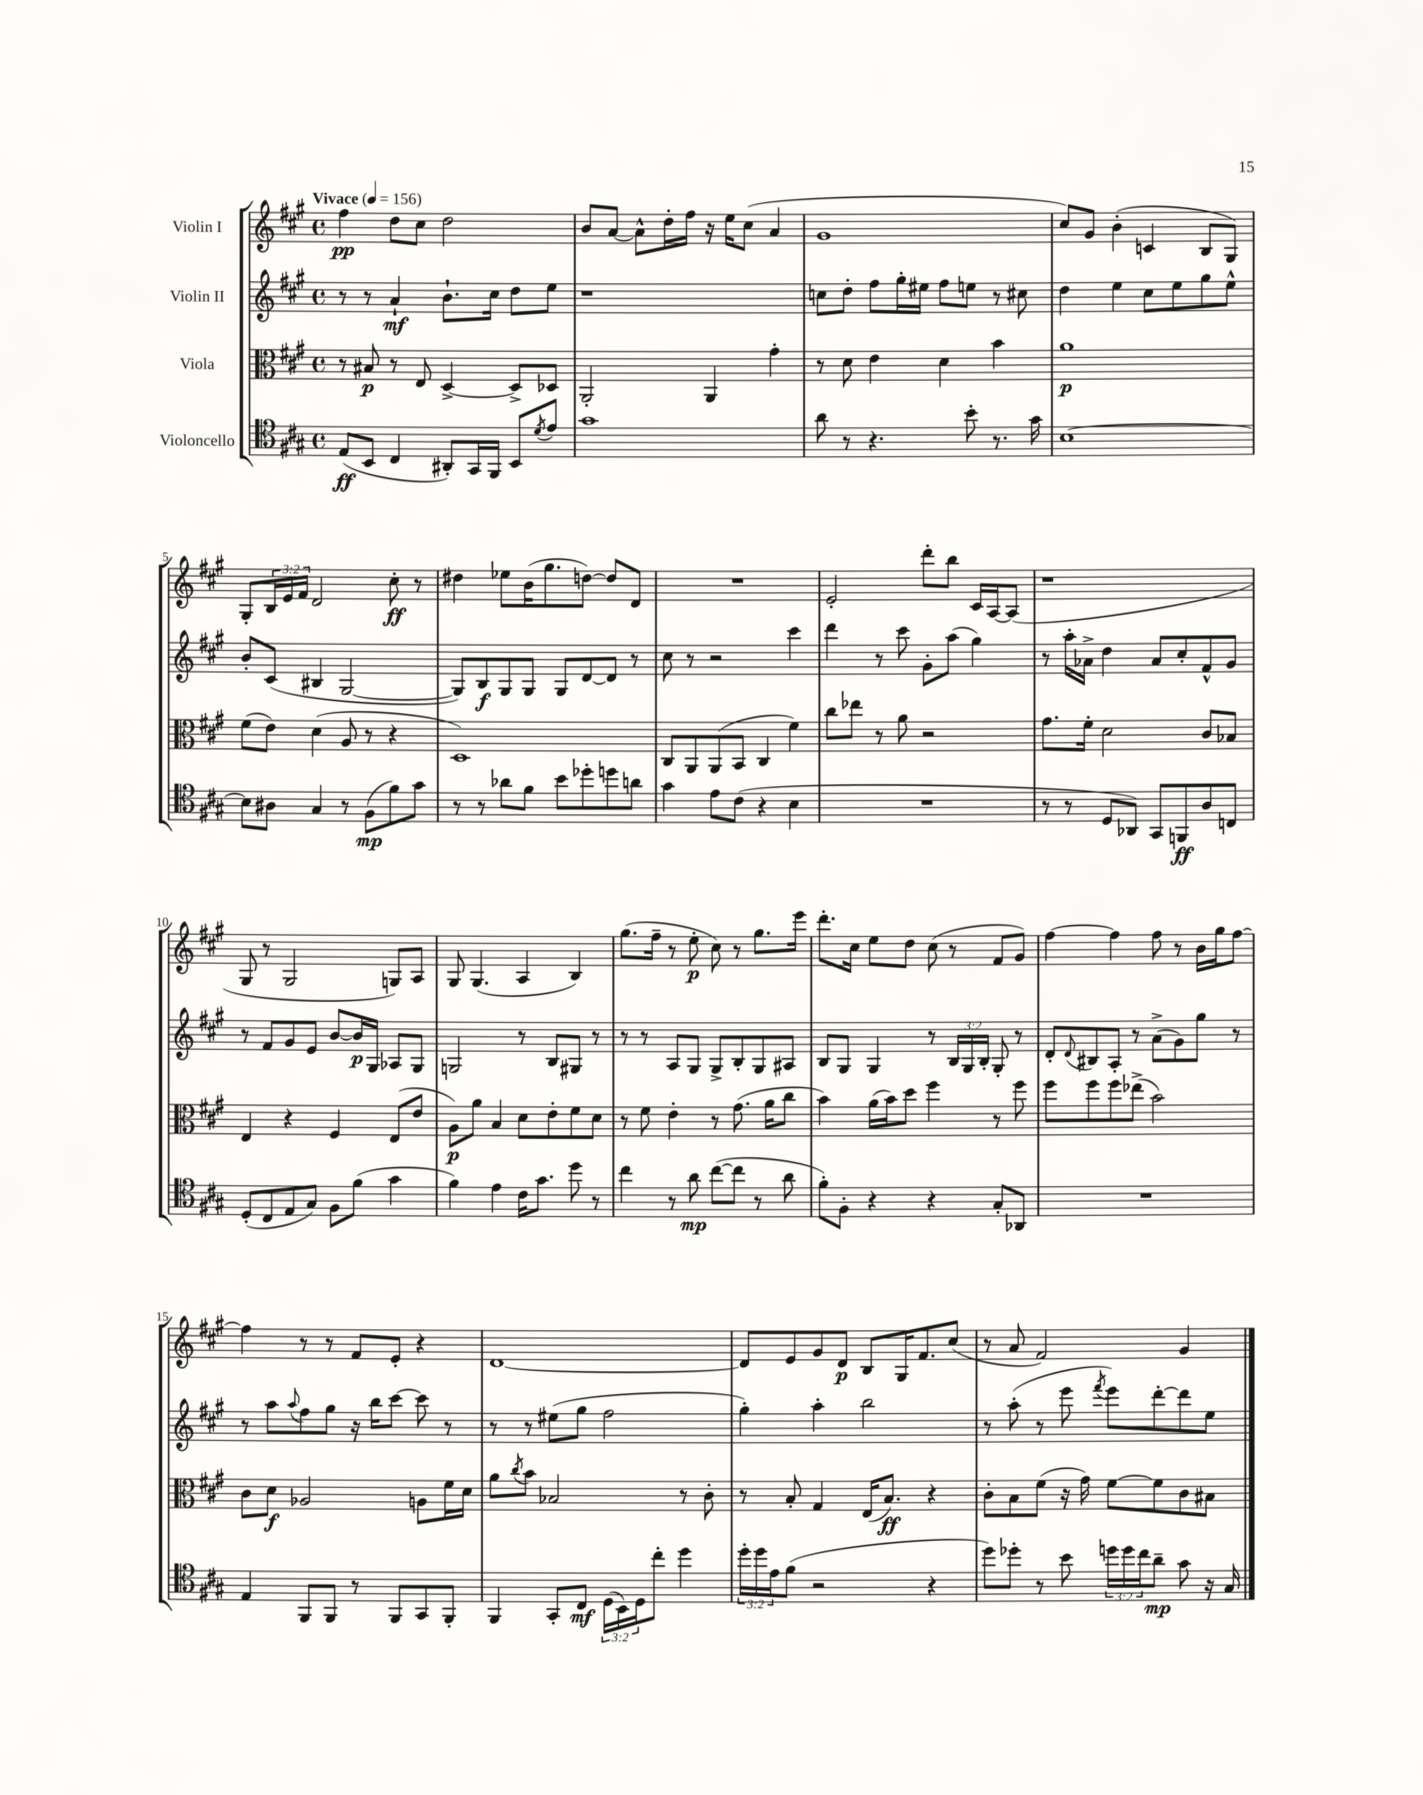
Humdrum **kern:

**kern	**kern	**kern	**kern
*staff4	*staff3	*staff2	*staff1
*clefC4	*clefC3	*clefG2	*clefG2
*k[f#c#g#]	*k[f#c#g#]	*k[f#c#g#]	*k[f#c#g#]
*M4/4	*M4/4	*M4/4	*M4/4
*met(c)	*met(c)	*met(c)	*met(c)
*MM156	*MM156	*MM156	*MM156
(8E	8r	8r	4ff#
8BB	8B#	8r	.
4C#	8r	4a`	8dd
.	8E	.	8cc#
8AA#')	[4D^	8.b`	2dd
16GG#	.	.	.
16FF#	.	16cc#	.
8BB	8D^]	8dd	.
8qd	.	.	.
8e	8D-	8ee	.
=	=	=	=
1g#	2AA'	1r	8b
.	.	.	[8a
.	.	.	8a^^]
.	.	.	16dd'
.	.	.	16ff#
.	4AA	.	16r
.	.	.	16ee
.	.	.	(8cc#
.	4g#'	.	4a
=	=	=	=
8a	8r	8cc	1g#
8r	8d	8dd'	.
4.r	4e	8ff#	.
.	.	16gg#'	.
.	.	16ee#	.
.	4d	8ff#	.
8b'	.	8ee	.
8.r	4b	8r	.
.	.	8cc#	.
16g#	.	.	.
=	=	=	=
[1B	1a	4dd	8cc#)
.	.	.	8g#
.	.	4ee	(4b'
.	.	8cc#	4c
.	.	8ee	.
.	.	8gg#	8B
.	.	8ee^^	8G#)
=	=	=	=
8B]	(8f#	8b'	8G#'
8A#	8e)	(8c#	24B
.	.	.	24e
.	.	.	24f#
4G#	(4d	4B#	2d
8r	8A	[2G#	.
(8F#	8r	.	.
8f#)	4r	.	8cc#'
8g#	.	.	8r
=	=	=	=
8r	1D)	8G#])	4dd#
8r	.	8B	.
8a-	.	8G#	8ee-
8f#	.	8G#	(16b
.	.	.	8.gg#
8b	.	8G#	.
8dd-'	.	[8d	[8dd)
8dd	.	8d]	8dd]
8a	.	8r	8d
=	=	=	=
4g#	8C#	8cc#	1r
.	8AA	8r	.
8e	(8AA	2r	.
(8c#	8BB	.	.
4r	4C#	.	.
4B	4f#)	4ccc#	.
=	=	=	=
1r	8cc#	4ddd	2e'
.	8ee-	.	.
.	8r	8r	.
.	8a	8ccc#	.
.	2r	8g#'	8ddd'
.	.	(8aa	8bb
.	.	4gg#)	16c#
.	.	.	[16A
.	.	.	(8A]
=	=	=	=
8r	8.g#	8r	1r
8r	.	16aa'	.
.	16f#'	16a-^	.
8D	2d	4dd	.
8AA-)	.	.	.
8GG#	.	8a-	.
8FF	.	8cc#'	.
8A	8c#	8f#^^	.
8C	8B-	8g#	.
=	=	=	=
(8D'	4E	8r	8G#
8C#	.	8f#	8r
8E	4r	8g#	2G#
8G#)	.	8e	.
8F#	4F#	[8b	.
(8f#	.	16b]	.
.	.	16G#	.
4g#	(8E	8A-	8G)
.	8e	8G#	8A
=	=	=	=
4f#)	8A)	2G	8G#
.	8a	.	(4.G#
4e	4B	.	.
16c#	8d	8r	4A
8.g#	.	.	.
.	8e'	8B	.
8dd	8f#	8G#	4B)
8r	8d	8r	.
=	=	=	=
4cc#	8r	8r	(8.gg#
.	8f#	8r	.
.	.	.	16ff#~
8r	4e'	8A	8r
8a	.	8G#	8ee'
([8cc#	8r	8G#^	8cc#)
8cc#]	(8.g#	8B'	8r
8r	.	8G#	8.gg#
.	16a	.	.
8a	8cc#	8A#	.
.	.	.	16eee
=	=	=	=
8f#')	4b)	8B	8.ddd'
8F#'	.	8G#	.
.	.	.	16cc#
4r	(16a	4G#	8ee
.	16b)	.	.
.	8dd	.	8dd
4r	4ff#	8r	(8cc#
.	.	24B	8r
.	.	24G#	.
.	.	24B'	.
8G#'	8r	8G#'	8f#
8AA-	8ff#	8r	8g#)
=	=	=	=
1r	8ff#	8d'	[4ff#
.	.	8qqd	.
.	8ff#	8B#	.
.	8ff#	8A'	4ff#]
.	(8ee-^	8r	.
.	2b)	(8a^	8ff#
.	.	8g#)	8r
.	.	8gg#	16b
.	.	.	16gg#
.	.	8r	[8ff#
=	=	=	=
4E	8c#	8r	4ff#]
.	8d	8aa	.
.	.	8qqaa	.
8FF#	2A-	8ff#	8r
8FF#	.	8gg#	8r
8r	.	16r	8f#
.	.	16bb	.
8FF#	.	[8ccc#	8e'
8GG#	8A	8ccc#]	4r
8FF#'	16f#	8r	.
.	16d	.	.
=	=	=	=
4FF#	8a	8r	[1d
.	8qcc#	.	.
.	8b	8r	.
8GG#'	2B-	(8ee#	.
8C#	.	8gg#	.
(24D	.	2ff#	.
24BB)	.	.	.
24D	.	.	.
8cc#'	.	.	.
4dd	8r	.	.
.	8c#'	.	.
=	=	=	=
24dd'	8r	4gg#')	8d]
24dd	.	.	.
24e	.	.	.
(8f#	8B'	.	8e
2r	4G#	4aa'	8g#
.	.	.	8d
.	(16E	2bb	8B
.	8.B)	.	.
.	.	.	16G#
.	.	.	8.f#
4r	4r	.	.
.	.	.	(8cc#
=	=	=	=
8dd)	8c#'	8r	8r
8dd-'	8B	(8aa'	8a
8r	(8f#	8r	2f#)
8b	16r	8eee	.
.	16g#)	.	.
.	.	8qfff#	.
24dd	[8f#	8eee)	.
24dd	.	.	.
24cc#	.	.	.
8a~	8f#]	[8ddd'	.
8g#	8c#	8ddd]	4g#
16r	8B#	8ee	.
16G#	.	.	.
==	==	==	==
*-	*-	*-	*-
